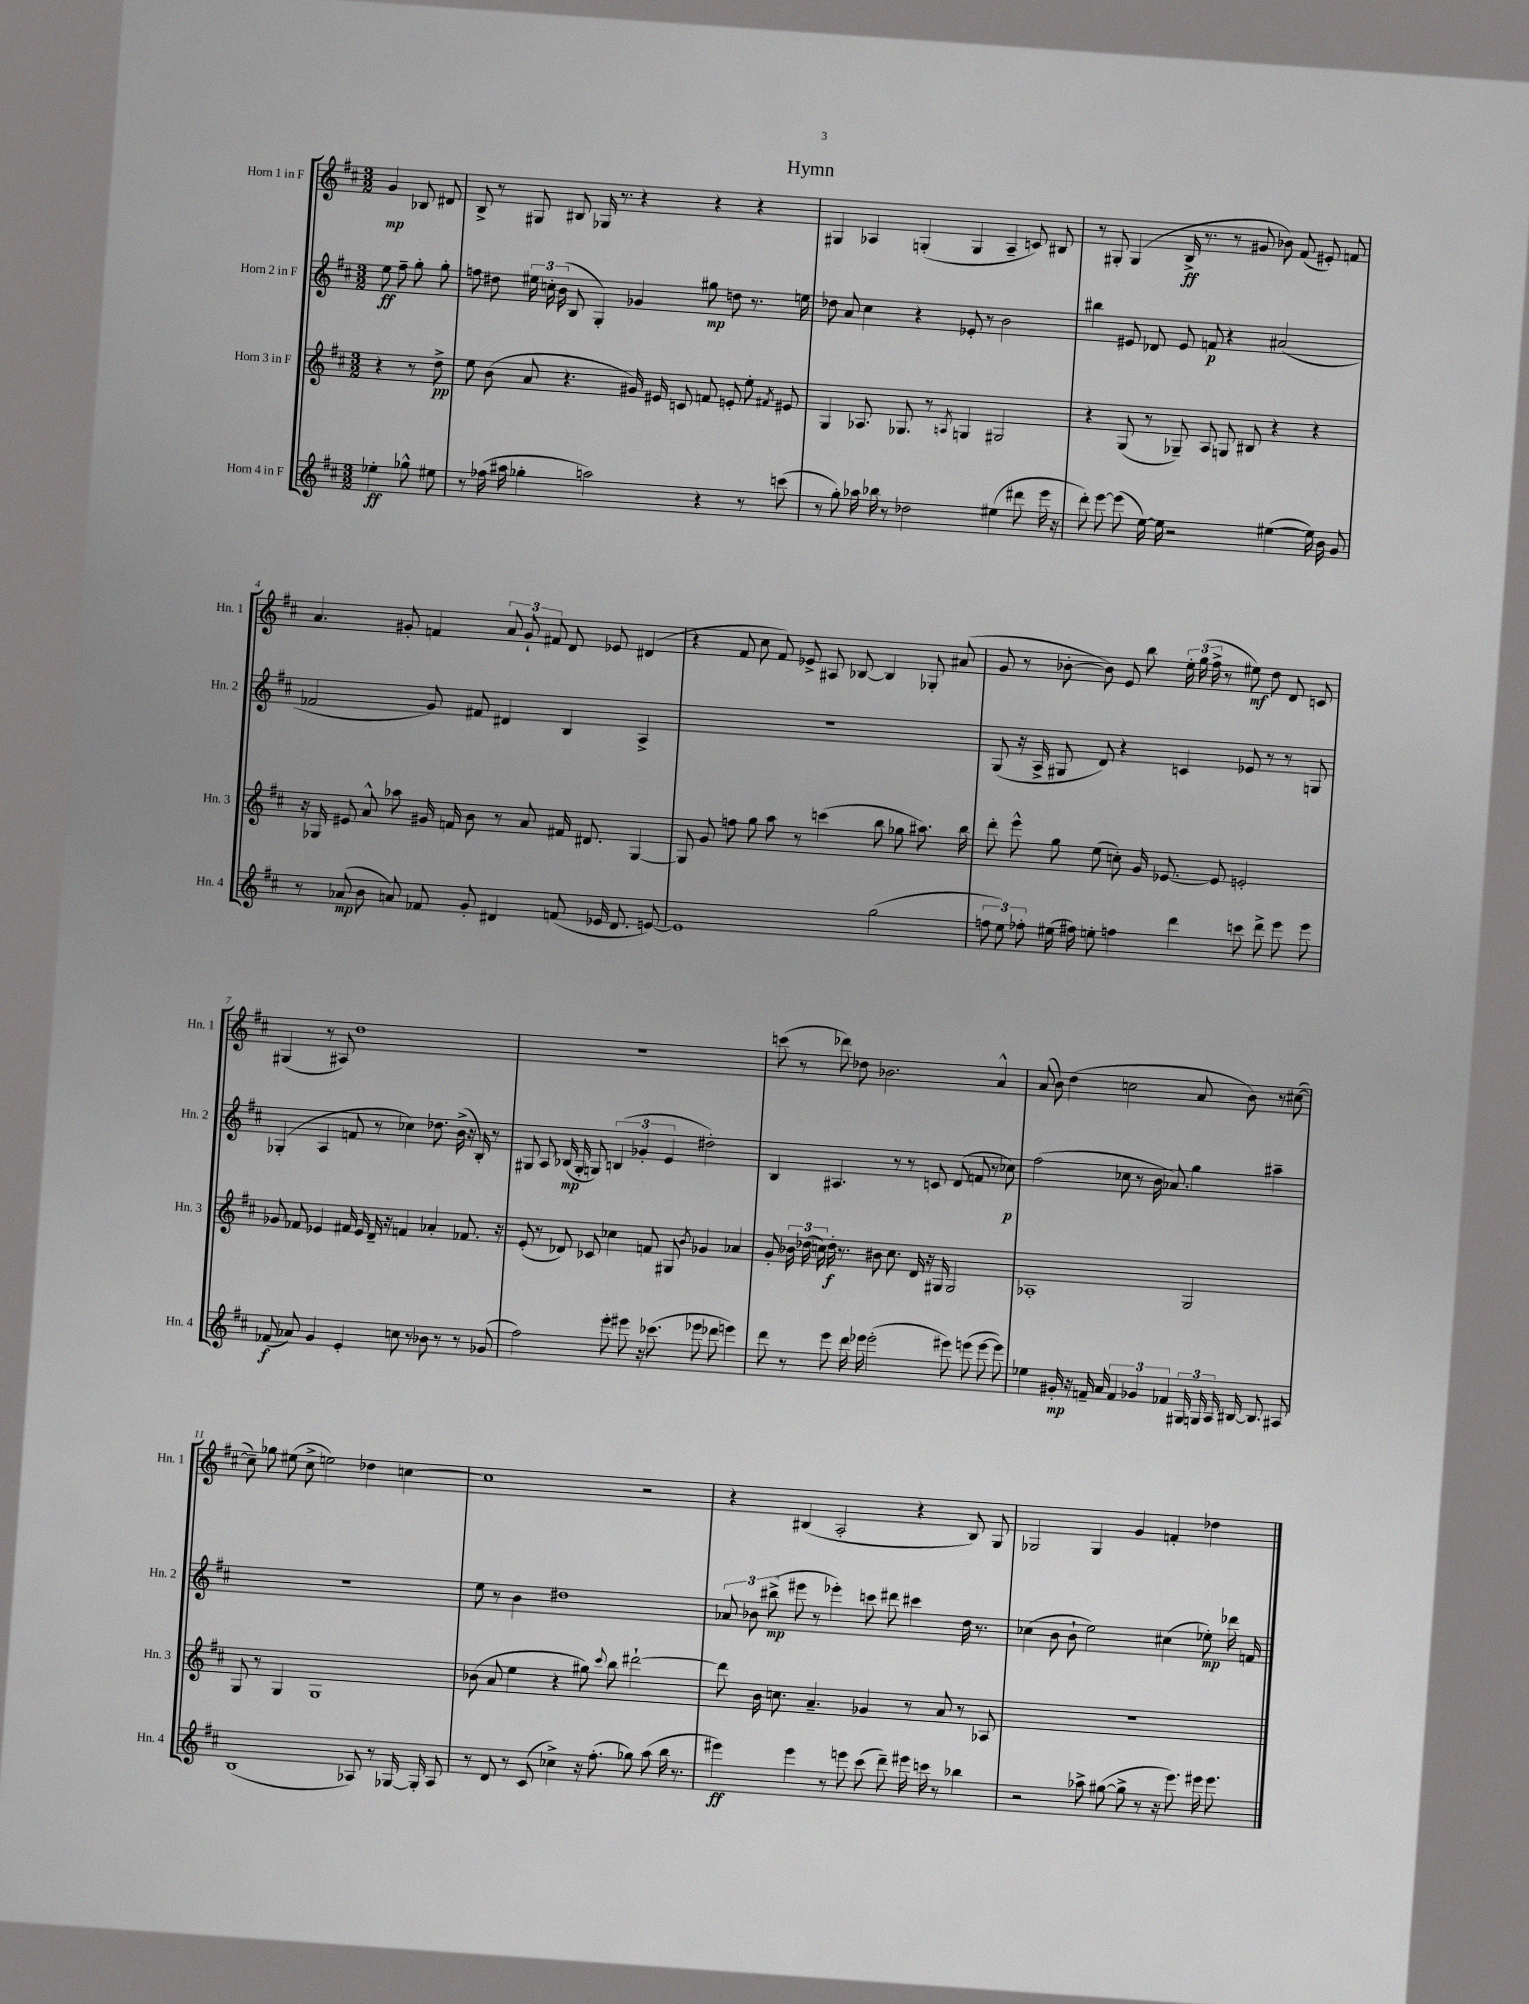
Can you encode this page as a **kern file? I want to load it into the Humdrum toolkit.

**kern	**dynam	**kern	**dynam	**kern	**dynam	**kern	**dynam
*part4	*part4	*part3	*part3	*part2	*part2	*part1	*part1
*staff4	*staff4	*staff3	*staff3	*staff2	*staff2	*staff1	*staff1
*I"Horn 4 in F	*	*I"Horn 3 in F	*	*I"Horn 2 in F	*	*I"Horn 1 in F	*
*I'Hn. 4	*	*I'Hn. 3	*	*I'Hn. 2	*	*I'Hn. 1	*
*clefG2	*	*clefG2	*	*clefG2	*	*clefG2	*
*k[f#c#]	*	*k[f#c#]	*	*k[f#c#]	*	*k[f#c#]	*
*M3/2	*	*M3/2	*	*M3/2	*	*M3/2	*
=	=	=	=	=	=	=	=
4ee-X'\	ff	4r	.	8ee\	ff	4g/	mp
.	.	.	.	8ff#~\	.	.	.
8gg-X^^\	.	8r	.	8gg'\	.	8B-X/	.
8ee#X\	.	8dd^\	pp	8gg'\	.	8d#X/	.
=1	=1	=1	=1	=1	=1	=1	=1
8r	.	8ee\	.	8ffn\	.	8B^/	.
(16ff-X\	.	(8b\	.	8dd#X\	.	8r	.
16aa#X\	.	.	.	.	.	.	.
4gg-X'\	.	8a/	.	24ee#X\	.	8G#X/	.
.	.	.	.	24ccn'\	.	.	.
.	.	.	.	(24b\	.	.	.
.	.	4.r	.	8B/	.	8B#X/	.
2aan\)	.	.	.	4G'/)	.	16G-X/	.
.	.	.	.	.	.	8.r	.
.	.	16g#X/)	.	4g-X/	.	4r	.
.	.	16e#X/	.	.	.	.	.
.	.	8cn/	.	.	.	.	.
4r	.	8fn/	.	8gg#X\	mp	4r	.
.	.	8en'/	.	8ddn\	.	.	.
8r	.	8ee'\	.	8.r	.	4r	.
.	.	8qf#X/	.	.	.	.	.
(8cccn\	.	8e#X/	.	.	.	.	.
.	.	.	.	16een\	.	.	.
=2	=2	=2	=2	=2	=2	=2	=2
8r	.	4G/	.	8dd-X\	.	4G#X/	.
8gg'\)	.	.	.	8a/	.	.	.
16aa-X\	.	8.A-X/	.	4cc#\	.	4A-X/	.
16bb-X\	.	.	.	.	.	.	.
8r	.	.	.	.	.	.	.
.	.	8.G-X/	.	.	.	.	.
2dd-X\	.	.	.	4r	.	(4Gn'/	.
.	.	8r	.	.	.	.	.
.	.	8qAn/	.	.	.	.	.
.	.	4Gn/	.	8e-X'/	.	4G/	.
.	.	.	.	8r	.	.	.
(4ee#X\	.	2G#X/	.	2b\	.	4A-~/	.
8ddd#X\	.	.	.	.	.	8cn/)	.
16eee\	.	.	.	.	.	8B#X/	.
16r	.	.	.	.	.	.	.
=3	=3	=3	=3	=3	=3	=3	=3
8ddd'\)	.	4r	.	4bb#X\	.	8r	.
[8eee\	.	.	.	.	.	8G#X'/	.
(8eee\]	.	(8G/	.	8e#X/	.	(4G#/	.
[16ee\)	.	8r	.	8d-X/	.	.	.
16ee\]	.	.	.	.	.	.	.
2r	.	8G-X~/)	.	8e#/	.	16B^/	ff
.	.	.	.	.	.	8.r	.
.	.	8A/	.	8fn/	p	.	.
.	.	8Gn/	.	4r	.	8r	.
.	.	8B#X/	.	.	.	8g#X/	.
([4ee#X\	.	4r	.	(2a#X/	.	8b-X\)	.
.	.	.	.	.	.	(8f#/	.
16ee#\])	.	4r	.	.	.	8e#X'/)	.
16b\	.	.	.	.	.	.	.
8g/	.	.	.	.	.	8fn/	.
!!LO:LB:g=z
=4	=4	=4	=4	=4	=4	=4	=4
8r	.	16r	.	2f-X/	.	4.a/	.
.	.	16G-X/	.	.	.	.	.
(8a-X/	mp	8e#X/	.	.	.	.	.
8b\	.	8a^^/	.	.	.	.	.
8an/)	.	8aa-X\	.	.	.	8g#X'/	.
8f-X/	.	16g#X/	.	8g/)	.	4fn/	.
.	.	16fn/	.	.	.	.	.
8g'/	.	8b\	.	8f#X/	.	.	.
4d#X/	.	8r	.	4d#X/	.	12a/	.
.	.	.	.	.	.	12g#`/	.
.	.	8a/	.	.	.	.	.
.	.	.	.	.	.	12f#X/	.
(8fn/	.	16f#X/	.	4B/	.	8d/	.
.	.	8.d#X/	.	.	.	.	.
16e-X/	.	.	.	.	.	8e-X/	.
8.d#/	.	.	.	.	.	.	.
.	.	[4G-/	.	4A^/	.	(4d#X/	.
[8en/)	.	.	.	.	.	.	.
=5	=5	=5	=5	=5	=5	=5	=5
1e]	.	8G-/]	.	1.r	.	4r	.
.	.	8g/	.	.	.	.	.
.	.	8ffn\	.	.	.	8f#/	.
.	.	8gg\	.	.	.	8cc#\	.
.	.	8aa\	.	.	.	8f#/)	.
.	.	8r	.	.	.	8e-X^/	.
.	.	(4cccn\	.	.	.	8A#X/	.
.	.	.	.	.	.	[8B-X/	.
(2gg\	.	8bb\	.	.	.	4B-/]	.
.	.	8gg-X\	.	.	.	.	.
.	.	8.aa#X\)	.	.	.	8G-X'/	.
.	.	.	.	.	.	(8a#X/	.
.	.	16bb\	.	.	.	.	.
=6	=6	=6	=6	=6	=6	=6	=6
12ffn\	.	8ddd'\	.	(8G/	.	8g/	.
12ee\)	.	.	.	.	.	.	.
.	.	8eee^^\	.	16r	.	8r	.
12ff-X'\	.	.	.	.	.	.	.
.	.	.	.	16A^/	.	.	.
(16ee#X\	.	8gg\	.	8G#X/	.	[8b-X'\	.
16ff#X\)	.	.	.	.	.	.	.
8een'\	.	(8ee\	.	8d/)	.	8b-\])	.
4ffn\	.	8ccn'\)	.	4r	.	8e/	.
.	.	16g/	.	.	.	8bb\	.
.	.	[8.e-X/	.	.	.	.	.
4ddd\	.	.	.	4cn/	.	24ee'\	.
.	.	.	.	.	.	(24gg\	.
.	.	.	.	.	.	24ff#^\	.
.	.	8e-/]	.	.	.	8r	.
8cccn\	.	2en'/	.	8e-X/	.	8ee#X\)	mf
8ddd^\	.	.	.	8r	.	8dd\	.
8eee\	.	.	.	8r	.	8d/	.
8eee\	.	.	.	8Gn/	.	8cn/	.
!!LO:LB:g=z
=7	=7	=7	=7	=7	=7	=7	=7
(8f-X/	f	8g-X/	.	(4G-X'/	.	(4G#X/	.
8a-X/)	.	8f-X/	.	.	.	.	.
4g/	.	4e-X/	.	4A/	.	8r	.
.	.	.	.	.	.	8A#X/)	.
4e'/	.	16f#X/	.	8fn/	.	1dd	.
.	.	16e-/	.	.	.	.	.
.	.	16d~/	.	8r	.	.	.
.	.	16r	.	.	.	.	.
8ccn\	.	4fn/	.	4cc-X\)	.	.	.
8r	.	.	.	.	.	.	.
8b-X\	.	4a-X'/	.	8.dd-X\	.	.	.
8r	.	.	.	.	.	.	.
.	.	.	.	(16b^\	.	.	.
8r	.	8.f-X/	.	16r	.	.	.
.	.	.	.	16B'/)	.	.	.
(8g-X/	.	.	.	8r	.	.	.
.	.	16r	.	.	.	.	.
=8	=8	=8	=8	=8	=8	=8	=8
2ff#\)	.	(8e'/	.	8G#X/	.	1.r	.
.	.	8r	.	8A/	.	.	.
.	.	8d-X/)	.	(16B-X/	mp	.	.
.	.	.	.	16G#'/	.	.	.
.	.	8c-X/	.	8Gn/)	.	.	.
8eee'\	.	4cc-X\	.	(6Bn/	.	.	.
8eee#X\	.	.	.	.	.	.	.
.	.	.	.	6g-X'/	.	.	.
16r	.	8fn/	.	.	.	.	.
(8.ccc-X\	.	.	.	.	.	.	.
.	.	.	.	6e/	.	.	.
.	.	8G#X/	.	.	.	.	.
.	.	8qb/	.	.	.	.	.
8eee-X\	.	4g-X/	.	2dd#X'\)	.	.	.
8ddd-X\	.	.	.	.	.	.	.
4eeen\)	.	4a-X/	.	.	.	.	.
=9	=9	=9	=9	=9	=9	=9	=9
8ddd\	.	8g'/	.	4B/	.	(8cccn\	.
8r	.	24b-X\	.	.	.	8r	.
.	.	(24dd-X\	.	.	.	.	.
.	.	24ccn\)	.	.	.	.	.
8eee\	.	16dd-'\	f	4.A#X/	.	8ddd-X\)	.
.	.	8.r	.	.	.	.	.
16ddd\	.	.	.	.	.	8dd-X\	.
16eee-X\	.	.	.	.	.	.	.
(2eee-'\	.	8b#X\	.	.	.	2.b-X\	.
.	.	8.cc\	.	8r	.	.	.
.	.	.	.	8r	.	.	.
.	.	16d/	.	.	.	.	.
.	.	16r	.	8cn/	.	.	.
.	.	16G#X/	.	.	.	.	.
8eee#X\)	.	2G#/	.	(8d/	.	.	.
(8eeen\	.	.	.	8fn/	.	.	.
[8eee\	.	.	.	8r	.	4a^^/	.
8eee\])	.	.	.	8cc-X\)	p	.	.
=10	=10	=10	=10	=10	=10	=10	=10
4ee-X\	.	1A-X'	.	(2ff#\	.	(8a/	.
.	.	.	.	.	.	8b\)	.
16g#X'/	mp	.	.	.	.	(4dd\	.
16r	.	.	.	.	.	.	.
16fn~/	.	.	.	.	.	.	.
16a/	.	.	.	.	.	.	.
6f/	.	.	.	8cc-X\	.	2ccn\	.
.	.	.	.	8r	.	.	.
6g-X/	.	.	.	.	.	.	.
.	.	.	.	16b\	.	.	.
.	.	.	.	8.a-X/)	.	.	.
6f-X/	.	.	.	.	.	.	.
24G#X/	.	2G/	.	4gg\	.	8a/	.
24Gn/	.	.	.	.	.	.	.
24A/	.	.	.	.	.	.	.
[16B#X/	.	.	.	.	.	8b\)	.
8.B#/]	.	.	.	.	.	.	.
.	.	.	.	4aa#X~\	.	8r	.
8A#X/	.	.	.	.	.	([8cc#X\	.
!!LO:LB:g=z
=11	=11	=11	=11	=11	=11	=11	=11
(1B	.	8G/	.	1.r	.	8cc#~\])	.
.	.	8r	.	.	.	8gg-X\	.
.	.	4G/	.	.	.	(8ee#X\	.
.	.	.	.	.	.	8cc#^\	.
.	.	1G	.	.	.	2een\)	.
8A-X/)	.	.	.	.	.	4dd-X\	.
8r	.	.	.	.	.	.	.
[16G-X/	.	.	.	.	.	[4ccn\	.
16G-'/]	.	.	.	.	.	.	.
8A-/	.	.	.	.	.	.	.
=12	=12	=12	=12	=12	=12	=12	=12
8r	.	(8b-X\	.	8ee\	.	1cc]	.
8d/	.	8a/	.	8r	.	.	.
8r	.	4ee\	.	4b\	.	.	.
(8c#/	.	.	.	.	.	.	.
4cc-X^\)	.	4r	.	1dd#X	.	.	.
16r	.	8gg#X\)	.	.	.	.	.
(8.ff#'\	.	.	.	.	.	.	.
.	.	8qqccc#/	.	.	.	.	.
.	.	8bb\	.	.	.	.	.
8gg-X\)	.	[2ddd#X`\	.	.	.	2r	.
(8aa\	.	.	.	.	.	.	.
16bb\	.	.	.	.	.	.	.
8.r	.	.	.	.	.	.	.
=13	=13	=13	=13	=13	=13	=13	=13
4eee#X\)	ff	8ddd#\]	.	12a-X/	.	4r	.
.	.	.	.	12b-X\	.	.	.
.	.	16b\	.	.	.	.	.
.	.	.	.	(12bb#X^\	mp	.	.
.	.	8.ccn\	.	.	.	.	.
4eee#\	.	.	.	8eee#X\	.	(4B#X/	.
.	.	4.a~/	.	8r	.	.	.
8r	.	.	.	4eee-X'\)	.	2A'/	.
8eeen\	.	.	.	.	.	.	.
(8ccc#\	.	4g-X/	.	8cccn\	.	.	.
8ddd~\)	.	.	.	8ddd#X\	.	.	.
16eee#X\	.	8r	.	4ccc#X\	.	4r	.
16cccn\	.	.	.	.	.	.	.
8r	.	8a/	.	.	.	.	.
4bb-X\	.	8r	.	16dd\	.	8B#/)	.
.	.	.	.	8.r	.	.	.
.	.	8A-X/	.	.	.	8G/	.
=14	=14	=14	=14	=14	=14	=14	=14
2r	.	1.r	.	(4cc-X\	.	2G-X/	.
.	.	.	.	8b\	.	.	.
.	.	.	.	8b`\	.	.	.
8aa-X^\	.	.	.	2ee\)	.	4G-/	.
([8gg#X\	.	.	.	.	.	.	.
8gg#^\]	.	.	.	.	.	4g/	.
8r	.	.	.	.	.	.	.
16r	.	.	.	(4cc#X\	.	4fn'/	.
8.eee\)	.	.	.	.	.	.	.
16eee#X\	.	.	.	8ee-X'\)	mp	4dd-X\	.
8.eee#\	.	.	.	.	.	.	.
.	.	.	.	16ddd-X\	.	.	.
.	.	.	.	16fn/	.	.	.
==	==	==	==	==	==	==	==
*-	*-	*-	*-	*-	*-	*-	*-
